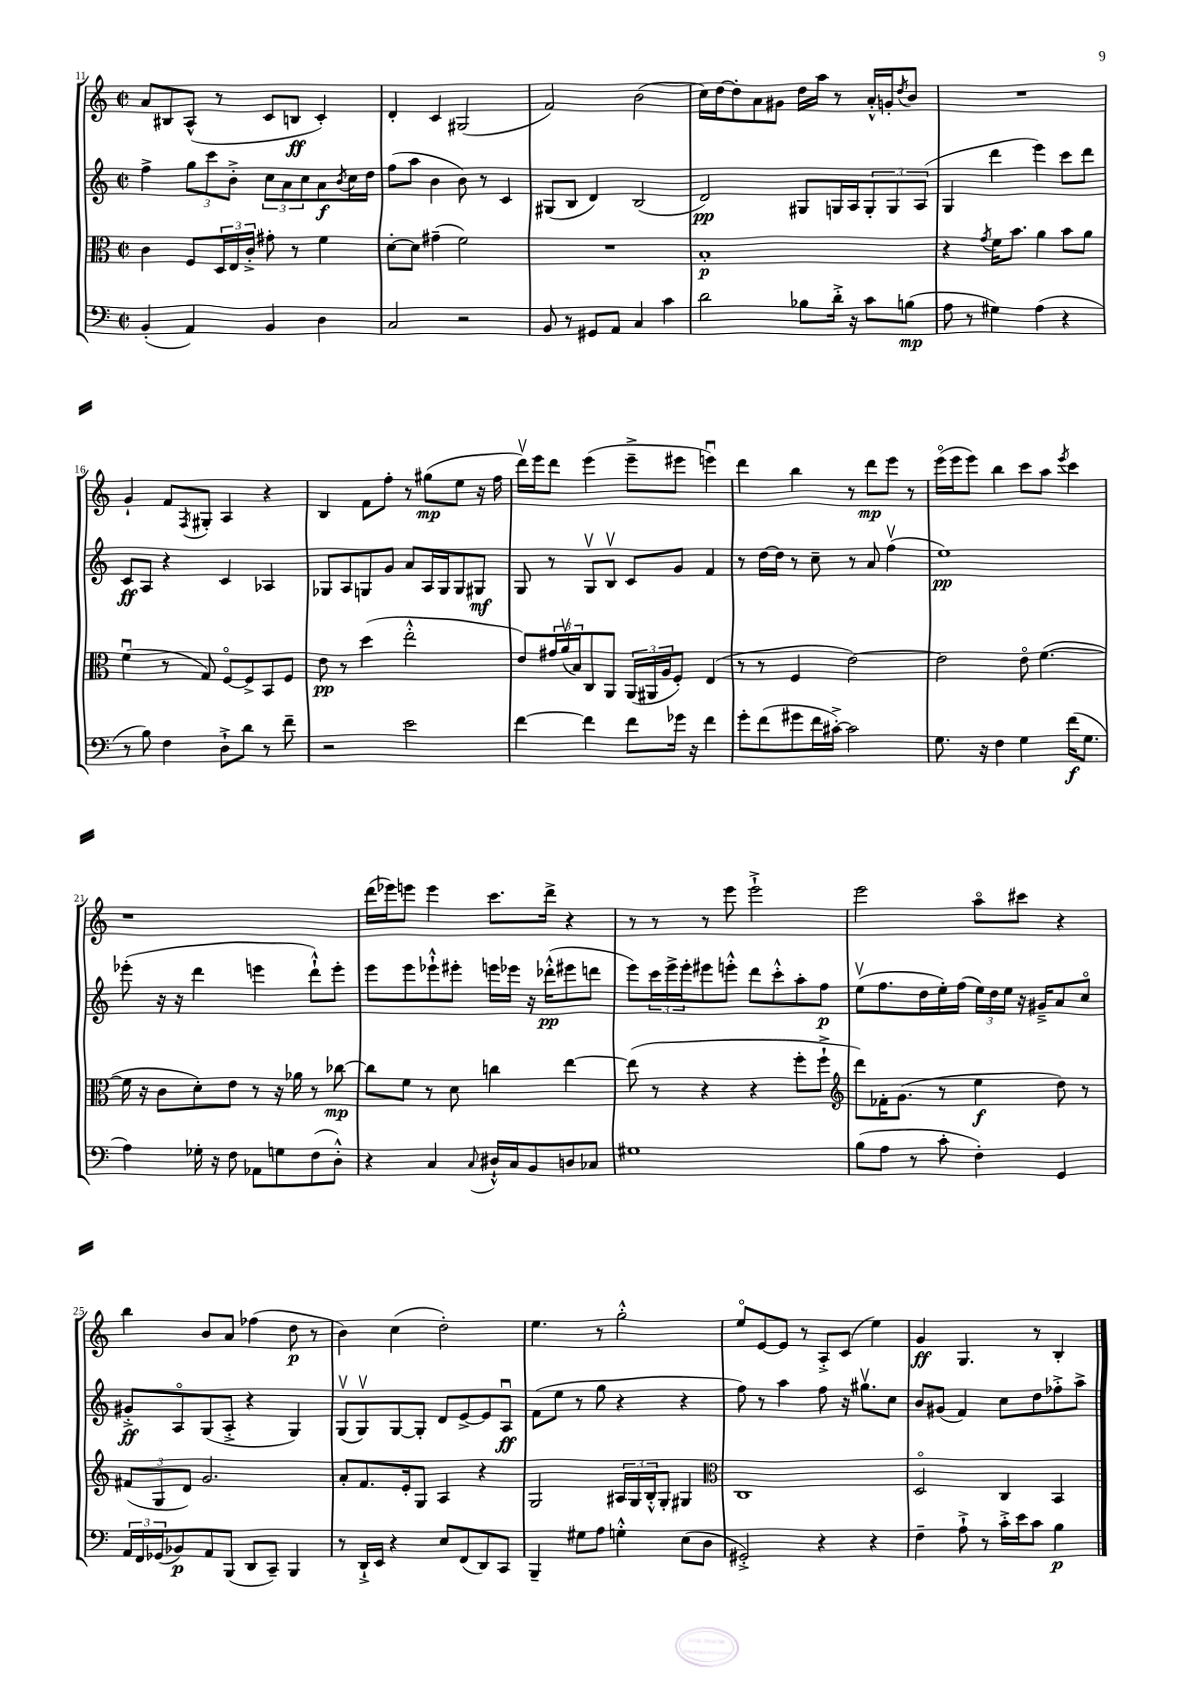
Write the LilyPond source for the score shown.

<<
\new StaffGroup <<
\new Staff = "s0" {
    \clef treble \key c \major \defaultTimeSignature \time 2/2
    a'8 bis8 a8-^( r8 c'8 b8\ff c'4-.) |
    d'4-. c'4 gis2( |
    f'2) b'2( |
    c''16) d''16~ d''8-. a'8 gis'8 d''16 a''16 r8 a'16-.-^ g'16-. \acciaccatura { d''8 } b'8 |
    R1 |
    g'4-! f'8 \acciaccatura { f8 } gis8-. a4 r4 |
    b4 f'8 f''8-. r8 gis''8\mp( e''8 r16 f''16 |
    d'''16\upbow) e'''16 d'''8 e'''4( e'''8---> eis'''8 e'''4\downbow) |
    d'''4 b''4 r8 d'''8\mp e'''8 r8 |
    e'''16\flageolet( e'''16 e'''8) b''4 c'''8 a''8 \acciaccatura { e'''8 } c'''4 |
    r1 |
    d'''16( ees'''16) e'''8 e'''4 c'''8. d'''16-> r4 |
    r8 r8 r8 e'''8 e'''2-!-> |
    e'''2 a''8\flageolet cis'''8 r4 |
    b''4 b'8 a'8 fes''4( d''8\p r8 |
    b'4) c''4( d''2-.) |
    e''4. r8 g''2-.-^ |
    e''8\flageolet e'8~ e'8 r8 a8-.-> c'8( e''4) |
    g'4\ff g4. r8 b4-. \bar "|." |
}
\new Staff = "s1" {
    \clef treble \key c \major \defaultTimeSignature \time 2/2
    f''4-> \tuplet 3/2 { g''8 c'''8 b'8-.-> } \tuplet 3/2 { c''8 a'8 c''8 } a'8\f \acciaccatura { b'8 } c''16 d''16 |
    f''8( a''8 b'4 b'8) r8 c'4 |
    gis8( b8 d'4) b2( |
    d'2\pp) gis8 g16 a16 \tuplet 3/2 { g8-. g8 a8( } |
    g4 d'''4 e'''4) c'''8 d'''8 |
    c'8\ff a8 r4 c'4 aes4 |
    ges8 a8 g8 g'8 a'8 a16 g16 g8 gis8\mf |
    g8 r8 g8\upbow b8\upbow c'8 g'8 f'4 |
    r8 d''16~ d''16 r8 c''8-- r8 a'8 f''4\upbow( |
    e''1\pp) |
    ees'''8-.( r16 r16 d'''4 e'''4 d'''8-!-^) e'''8-. |
    e'''8 e'''8 ees'''8-!-^ eis'''8-. e'''16 ees'''16 r16 des'''16-.-^\pp( eis'''8 d'''8 |
    e'''8) \tuplet 3/2 { c'''16 e'''16-> e'''16-. } eis'''8 e'''8-.-^ d'''8 c'''8-.-^ a''8-. f''8\p |
    e''8\upbow( f''8. d''16 e''16-.) f''16( \tuplet 3/2 { e''16) d''16 e''16 } r16 gis'16---> a'8 c''8\flageolet |
    gis'8-.->\ff a8\flageolet g8( a8-.-> r4 g4) |
    g8\upbow( g8\upbow) g8~ g8-. d'8 e'8~-> e'8 a8\downbow\ff |
    f'8( e''8 r8 g''8 r4 r4 |
    f''8) r8 a''4 f''8 r16 gis''8.\upbow c''8 |
    b'8 gis'8( f'4) c''8 d''8 fes''8-.-> a''8-> \bar "|." |
}
\new Staff = "s2" {
    \clef alto \key c \major \defaultTimeSignature \time 2/2
    c'4 f8 \tuplet 3/2 { d16 e16 c'16-.-> } gis'8-. r8 f'4 |
    d'8~-. d'8 gis'4--( f'2) |
    R1 |
    b1-.\p |
    r4 \acciaccatura { g'8 } f'16 b'8. a'4 b'8 a'8 |
    f'4\downbow( r8 g8) f8~\flageolet f8-> b,8 f8 |
    e'8\pp r8 d''4( e''2-.-^ |
    e'8) \tuplet 3/2 { gis'16 a'16\upbow( b16) } c8 a,8 \tuplet 3/2 { a,16( ais,16 a16 } f8-.) e4( |
    r8 r8 f4 e'2~) |
    e'2 e'8\flageolet f'4.~( |
    f'16 r16 c'8 d'8-.) e'8 r8 r16 aes'16 r8 ces''8~\mp |
    ces''8 f'8 r8 d'8 c''4 e''4~ |
    e''8( r8 r4 r4 f''8-. f''8-!-> |
    \clef treble d'''8) fes'16-. g'8.( r8 e''4\f d''8) r8 |
    \tuplet 3/2 { fis'8( g8 d'8) } g'2. |
    a'8-. f'8. e'16-. g8 a4 r4 |
    g2 \tuplet 3/2 { ais16 g16 b16-.-^ } g8-. gis4 |
    \clef alto c1 |
    d2\flageolet c4 b,4 \bar "|." |
}
\new Staff = "s3" {
    \clef bass \key c \major \defaultTimeSignature \time 2/2
    b,4-.( a,4) b,4 d4 |
    c2 r2 |
    b,8 r8 gis,8 a,8 c4 c'4 |
    d'2 bes8 d'16-.-> r16 c'8 b8\mp( |
    a8 r8 gis4) a4( r4 |
    r8 b8) f4 d8-!-> d'8 r8 f'8-- |
    r2 e'2 |
    f'4~ f'4 f'8 ges'16 r16 f'4 |
    g'8-. f'8( gis'8 f'16 cis'16~-.->) cis'2 |
    g8. r16 f4 g4 f'16\f( g8. |
    a4) ges16-. r16 f8 aes,8 g8 f8( d8-.-^) |
    r4 c4 \appoggiatura { c8 } dis16-!-^ c16 b,8 d8 ces8 |
    gis1 |
    b8( a8 r8 c'8-. f4-.) g,4 |
    \tuplet 3/2 { a,16 f,16 ges,16( } bes,8\p) a,8 b,,8( d,8 c,8--) b,,4 |
    r8 d,16-!-> e,16 r4 e8 f,8( d,8) c,8 |
    b,,4-- gis8 a8 g4-.-^ e8( d8 |
    gis,2-.->) r4 r4 |
    f4-- a8-!-> r8 c'16-.-> e'16 c'8 b4\p \bar "|." |
}
>>
>>
\layout { \context { \Score currentBarNumber = #11 } }
